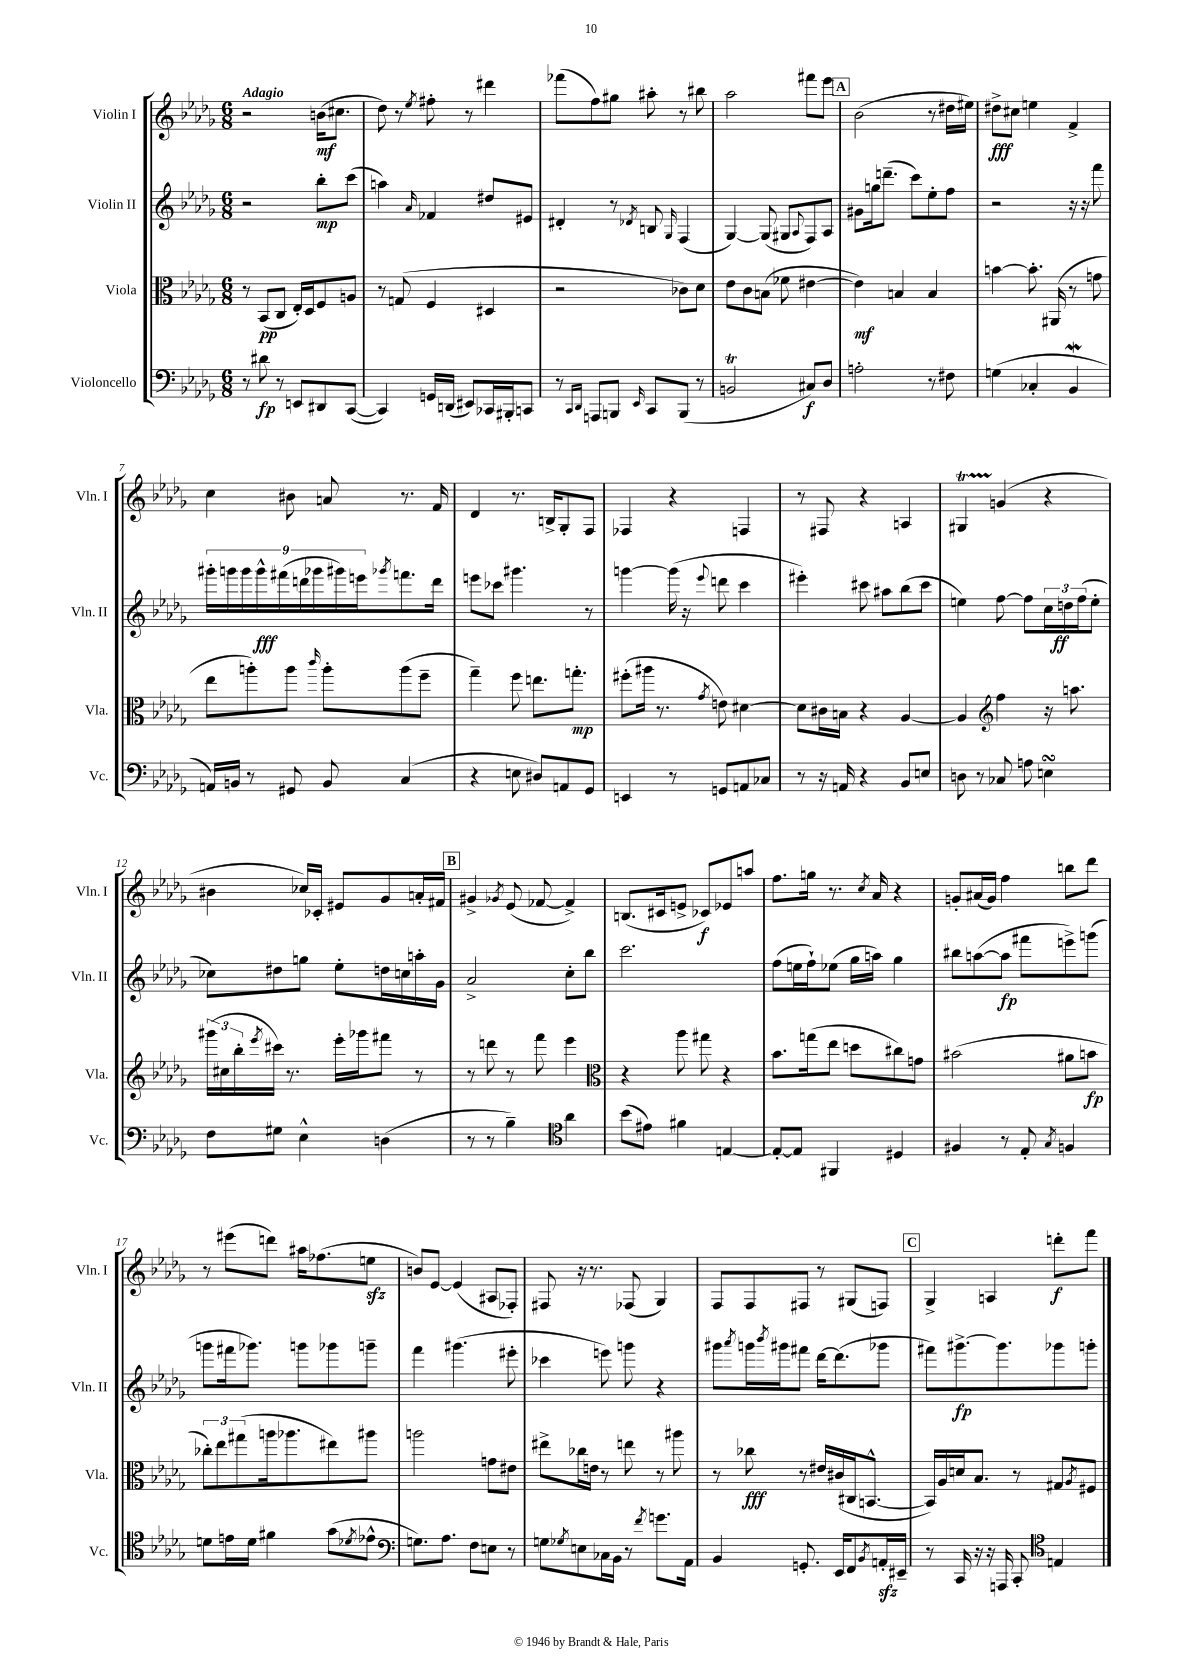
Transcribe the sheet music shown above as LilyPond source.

<<
\new StaffGroup <<
\new Staff = "s0" \with { instrumentName = "Violin I" shortInstrumentName = "Vln. I" } {
    \clef treble \key des \major \numericTimeSignature \time 6/8 \tempo "Adagio"
    r2 b'16\mf( cis''8. |
    des''8) r8 \acciaccatura { ees''8 } fis''8-. r8 dis'''4 |
    fes'''8( f''8) gis''8 ais''8-. r8 bis''8 |
    aes''2 fis'''8 ees'''8 |
    \mark \markup { \box "A" } bes'2( r8 dis''16 eis''16) |
    dis''8->\fff cis''8 e''4 f'4-> |
    c''4 bis'8 a'8 r8. f'16 |
    des'4 r8. b16-> ges8-. f8 |
    fes4 r4 f4 |
    r8 fis8 r4 a4 |
    gis4\startTrillSpan g'4\stopTrillSpan( r4 |
    bis'4 ces''16) ces'16-. eis'8 ges'8 a'16-. fis'16 |
    \mark \markup { \box "B" } gis'4-> \acciaccatura { ges'8 } ees'8( fes'8~ fes'4->) |
    b8.( cis'16 e'8-> ces'8\f) ees'8 a''8 |
    f''8. g''16 r8. \acciaccatura { c''8 } aes'16 r4 |
    g'8-. ais'16( g'16) f''4 b''8 des'''8 |
    r8 eis'''8( d'''8) ais''16 fes''8.( e''8\sfz |
    b'8) ees'8~ ees'4( ais8 fes8-.) |
    fis8 r16 r8. fes8( ges4) |
    f8 f8 fis8 r8 gis8( f8) |
    \mark \markup { \box "C" } ges4-> a4 d'''8-.\f f'''8 \bar "|." |
}
\new Staff = "s1" \with { instrumentName = "Violin II" shortInstrumentName = "Vln. II" } {
    \clef treble \key des \major \numericTimeSignature \time 6/8
    r2 bes''8-.\mp c'''8( |
    a''4) \grace { aes'16 } fes'4 dis''8 eis'8 |
    dis'4-. r8 \acciaccatura { des'8 } b8 \grace { ges16 } f4( |
    ges4~) ges8( gis8 \appoggiatura { aes8 } f8) aes8 |
    \mark \markup { \box "A" } gis'8 g''16 d'''8.--( c'''8) ees''8-. f''8 |
    r2 r16 r16 f'''8 |
    \tuplet 9/8 { gis'''16-. g'''16 g'''16 g'''16-^\fff fis'''16( d'''16 ges'''16 gis'''16) e'''16 } \acciaccatura { ges'''8 } f'''8. d'''16 |
    e'''8 ces'''8 gis'''4. r8 |
    g'''4~ g'''16( r16 \appoggiatura { ees'''8 } d'''8 c'''4 |
    eis'''4-.) cis'''8 ais''8 bes''8( cis'''8 |
    e''4) f''8~ f''8 \tuplet 3/2 { c''16 d''16\ff f''16( } e''8-. |
    ces''8) dis''8 g''8 ees''8-. d''16 c''16 a''16-. ges'16 |
    \mark \markup { \box "B" } aes'2-> c''8-. bes''8 |
    c'''2. |
    f''8( e''16 f''16-!) ees''8( ges''16 a''16) ges''4 |
    bis''8 a''8~( a''8\fp fis'''8 e'''8->) g'''8( |
    g'''8 fis'''16 ges'''8.) g'''8 ges'''8 g'''8-- |
    f'''4 gis'''4.( eis'''8-. |
    ces'''4 e'''8) g'''8 r4 |
    gis'''8 \acciaccatura { aes'''8 } g'''16 \acciaccatura { bes'''8 } gis'''16 fis'''8 des'''16~ des'''8.( ges'''8 |
    \mark \markup { \box "C" } fis'''8) gis'''8.~->\fp gis'''8. ges'''8 g'''8-. \bar "|." |
}
\new Staff = "s2" \with { instrumentName = "Viola" shortInstrumentName = "Vla." } {
    \clef alto \key des \major \numericTimeSignature \time 6/8
    r8 bes,8\pp( c8 ees16-.) des16 f8 a8 |
    r8 g8( f4 dis4 |
    r2 ces'8) des'8 |
    ees'8 c'8 b8( fes'8 eis'4~ |
    \mark \markup { \box "A" } eis'4\mf) b4 b4 |
    b'4~ b'8.-. ais,16( r8 g'8 |
    ees''8 a''8-.) a''8 \grace { c'''16 } a''8-. a''8( f''8-- |
    ges''4--) f''8 e''8. g''8.-.\mp |
    fis''8-.( ais''16 r8. \acciaccatura { ges'8 } e'8) dis'4~ |
    dis'8 cis'16 b16 r4 aes4~ |
    aes4 \clef treble f''4 r16 a''8. |
    \tuplet 3/2 { gis'''16( cis''16 bes''16-. } \acciaccatura { ees'''8 } cis'''16) r8. ees'''16-. ges'''16 fis'''8 r8 |
    \mark \markup { \box "B" } r8 d'''8 r8 f'''8 ees'''4 |
    \clef alto r4 aes''8 gis''8 r4 |
    bes'8. g''16( ees''8 d''8 cis''8) g'8 |
    bis'2( ais'8 b'8\fp |
    \tuplet 3/2 { ces''8-.) ees''8 gis''8( } a''16 aes''8. eis''8) ais''8 |
    a''2 g'8 eis'8 |
    eis''8-> ces''16 e'16 r8 e''8 r8 ais''8 |
    r8 ces''8\fff r8 eis'16 cis'16( cis16 b,8.~-^ |
    \mark \markup { \box "C" } b,16) aes16 d'16 bes8. r8 gis8 \acciaccatura { aes8 } fis8 \bar "|." |
}
\new Staff = "s3" \with { instrumentName = "Violoncello" shortInstrumentName = "Vc." } {
    \clef bass \key des \major \numericTimeSignature \time 6/8
    r8 dis'8\fp r8 e,8 dis,8 c,8~( |
    c,4) g,16 d,16( eis,8) ces,16 bis,,16-. c,8 |
    r8 \grace { c,16 des,16 } a,,8 b,,8 \grace { ees,16 } c,8 b,,8( r8 |
    b,2\trill cis8\f) des8 |
    \mark \markup { \box "A" } a2-. r8 fis8 |
    g4( ces4-. bes,4\mordent |
    a,16) b,16 r8 gis,8 b,8 c4( |
    r4 e8 dis8) a,8 ges,8 |
    e,4 r8 g,8 a,8 ces8 |
    r8 r16 a,16 r4 bes,8 e8 |
    d8 r8 ces8 a8 e4\turn |
    f8 gis8 ees4-^ d4( |
    \mark \markup { \box "B" } r8 r8 bes4--) \clef tenor aes'4 |
    bes'8( eis'8) fis'4 e4~ |
    e8~-. e8 fis,4 dis4 |
    fis4 r8 ees8-. \acciaccatura { ges8 } f4 |
    d'8 e'16 d'16 fis'4 ges'8( \acciaccatura { des'8 } ees'8-^ |
    \clef bass g8.) aes8. f8 e8 r8 |
    g8 \acciaccatura { ges8 } e8 ces16 bes,16 r8 \acciaccatura { f'8 } g'8. aes,16 |
    bes,4 g,8.-. ees,16 f,8 \acciaccatura { bes,8 } a,16-.\sfz eis,16-- |
    \mark \markup { \box "C" } r8 c,16 r16 r16 a,,16 c,8-. \clef tenor e4 \bar "|." |
}
>>
>>
